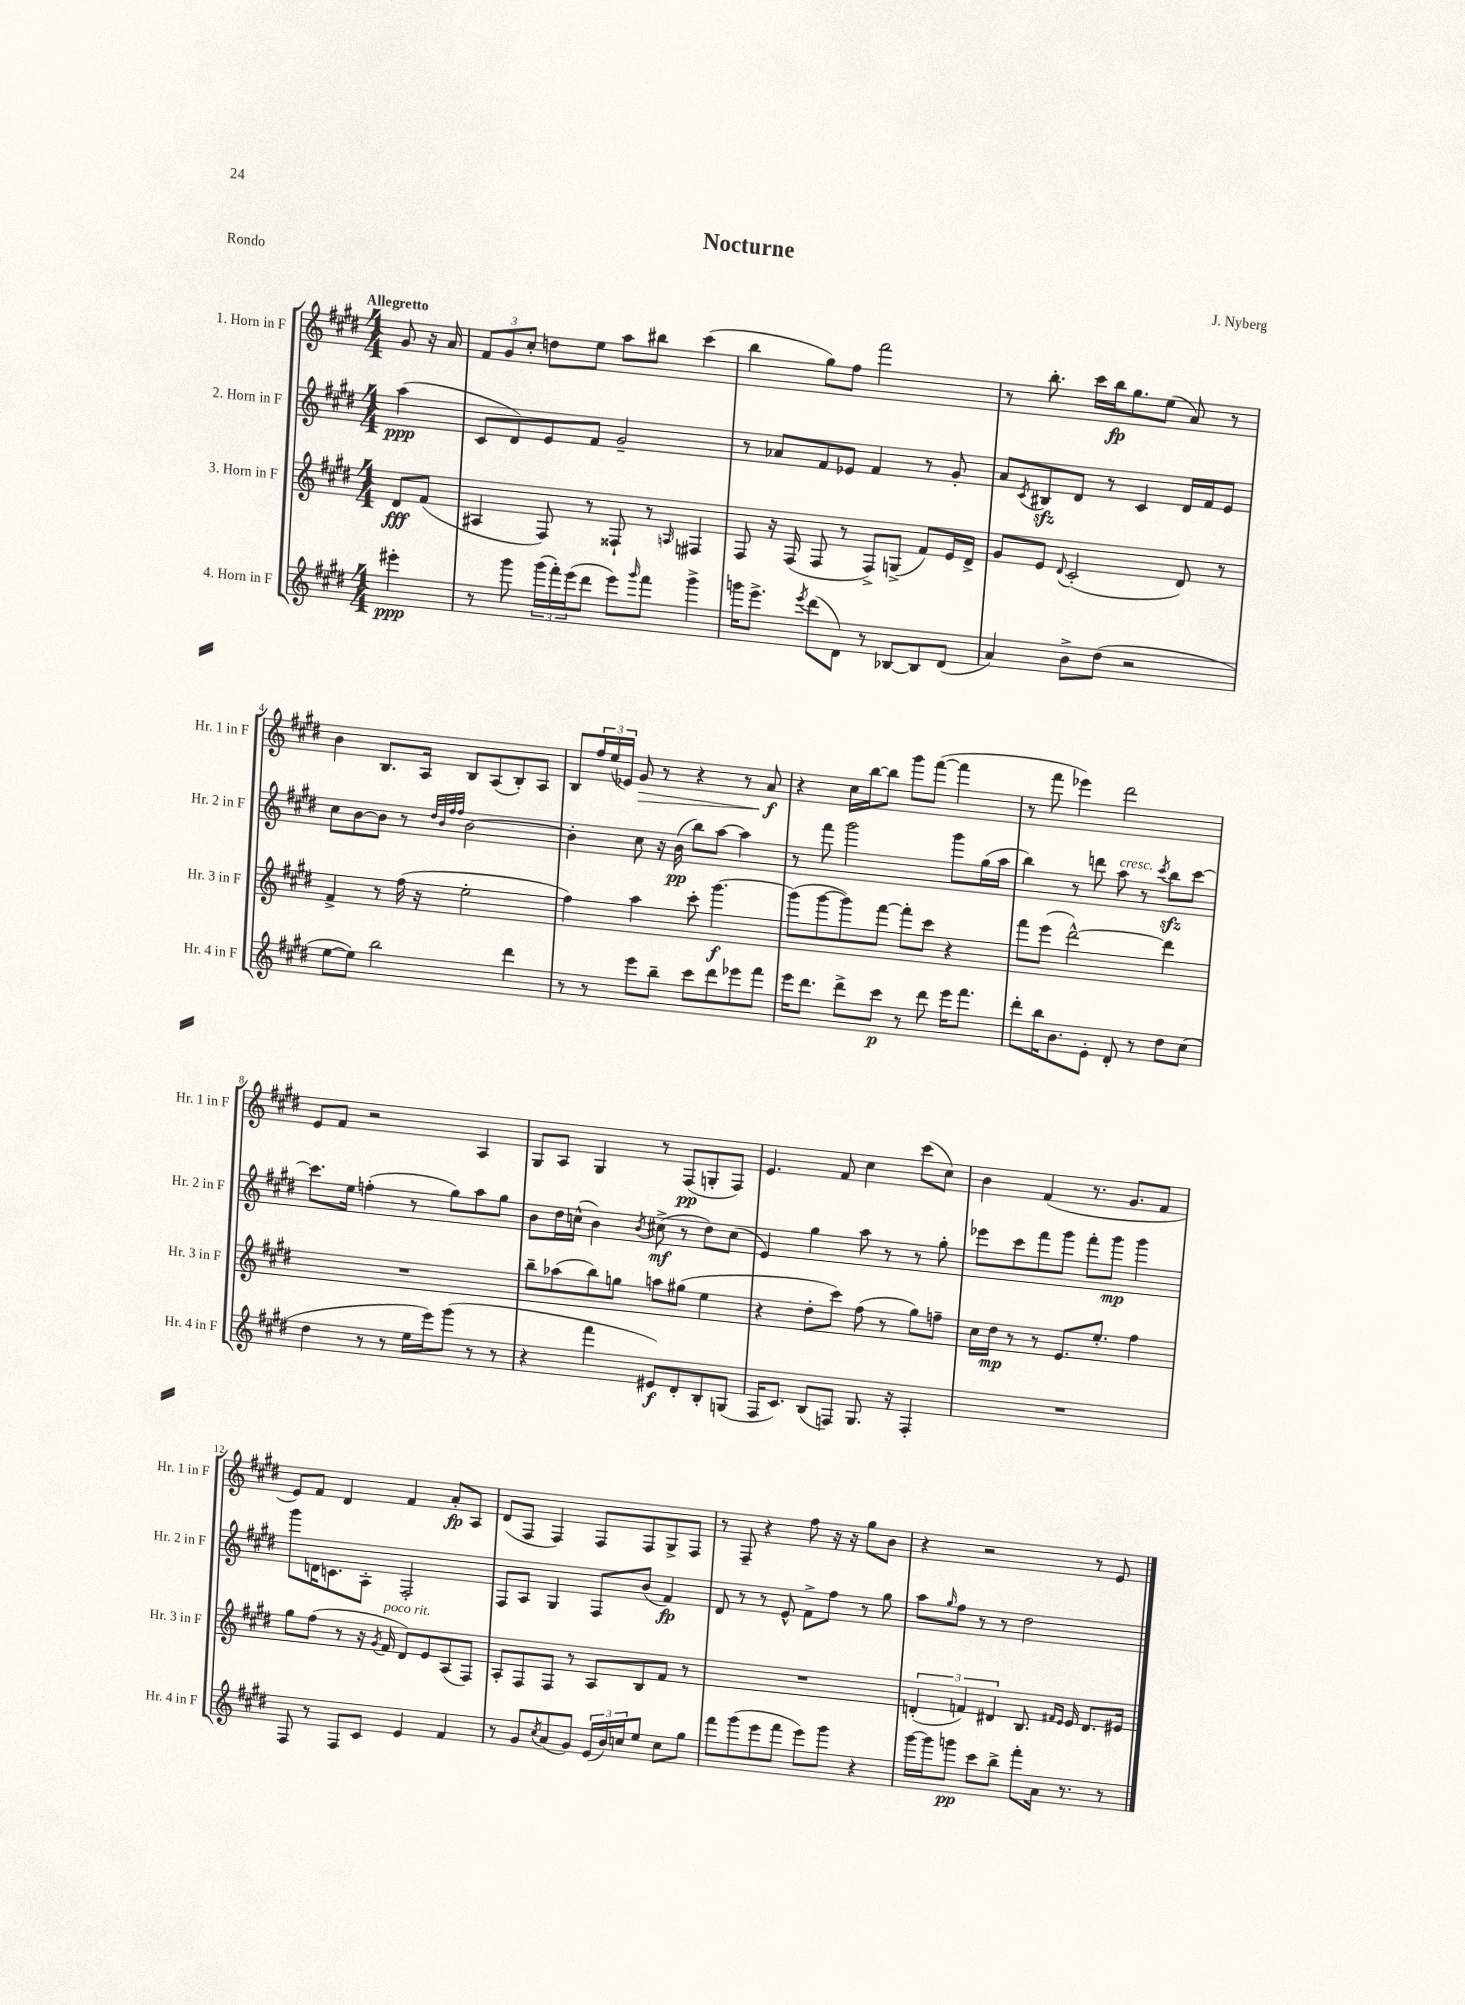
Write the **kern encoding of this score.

**kern	**dynam	**kern	**dynam	**kern	**dynam	**kern	**dynam
*part4	*part4	*part3	*part3	*part2	*part2	*part1	*part1
*staff4	*staff4	*staff3	*staff3	*staff2	*staff2	*staff1	*staff1
*I"4. Horn in F	*	*I"3. Horn in F	*	*I"2. Horn in F	*	*I"1. Horn in F	*
*I'Hr. 4 in F	*	*I'Hr. 3 in F	*	*I'Hr. 2 in F	*	*I'Hr. 1 in F	*
*clefG2	*	*clefG2	*	*clefG2	*	*clefG2	*
*k[f#c#g#d#]	*	*k[f#c#g#d#]	*	*k[f#c#g#d#]	*	*k[f#c#g#d#]	*
*M4/4	*	*M4/4	*	*M4/4	*	*M4/4	*
=	=	=	=	=	=	=	=
!	!	!	!	!	!	!LO:TX:a:B:t=Allegretto	!
4eee#X'\	ppp	8d#/L	fff	(4aa\	ppp	8g#/	.
.	.	(8f#/J	.	.	.	16r	.
.	.	.	.	.	.	16a/	.
=1	=1	=1	=1	=1	=1	=1	=1
8r	.	4A#X/	.	8c#/L	.	12f#/L	.
.	.	.	.	.	.	12g#/	.
8ggg#\	.	.	.	8d#/)	.	.	.
.	.	.	.	.	.	12cc#'/J	.
(24ggg#\LL	.	8F#/)	.	8e/	.	8ddn\L	.
24fff#'\)	.	.	.	.	.	.	.
(24eee\J	.	.	.	.	.	.	.
8ddd#\J	.	8r	.	8f#/J	.	8ee\J	.
8eee\L)	.	8F##X`/	.	2g#~/	.	8aa\L	.
16qqggg#/	.	.	.	.	.	.	.
8fff#\J	.	8r	.	.	.	8bb#X\J	.
.	.	16qqAn/	.	.	.	.	.
4ggg#^\	.	4F#X/	.	.	.	(4ccc#\	.
=2	=2	=2	=2	=2	=2	=2	=2
16gggn\KL	.	8F#/	.	8r	.	4bb\	.
8.eee^\J	.	.	.	.	.	.	.
.	.	16r	.	8a-X/L	.	.	.
.	.	(16F#/	.	.	.	.	.
8qeee/	.	.	.	.	.	.	.
(8ddd#\L	.	8F#/	.	8f#/	.	8gg#\L)	.
8d#\J)	.	8r	.	8e-X/J	.	8ff#\J	.
8r	.	8F#^/L)	.	4f#/	.	2fff#\	.
[8B-X/L	.	(8Gn^/J	.	.	.	.	.
8B-/]	.	8f#/L)	.	8r	.	.	.
(8d#/J	.	16e/L	.	8g#'/	.	.	.
.	.	16d#^/JJ	.	.	.	.	.
=3	=3	=3	=3	=3	=3	=3	=3
4a/)	.	8g#/L	.	8a/L	.	8r	.
.	.	.	.	8qc#/	.	.	.
.	.	8e/J	.	8B#Xzz/	.	8.bb'\	.
.	.	8qqd#/	.	.	.	.	.
8b^\L	.	(2c#'/	.	8d#/J	.	.	.
.	.	.	.	.	.	16ccc#\LL	.
(8dd#\J	.	.	.	8r	.	16bb\J	fp
.	.	.	.	.	.	8.gg#\	.
2r	.	.	.	4c#/	.	.	.
.	.	.	.	.	.	(8ee\J	.
.	.	8d#/)	.	16d#/LL	.	8a/)	.
.	.	.	.	16f#/J	.	.	.
.	.	8r	.	8e/J	.	8r	.
!!LO:LB:g=z
=4	=4	=4	=4	=4	=4	=4	=4
[8ee\L	.	4f#^/	.	8cc#\L	.	4b\	.
8ee\J])	.	.	.	[8b\	.	.	.
2bb\	.	8r	.	8b\J]	.	8.B/L	.
.	.	(16ff#\	.	8r	.	.	.
.	.	16r	.	.	.	16A/Jk	.
.	.	.	.	32qqdd#/LLL	.	.	.
.	.	.	.	32qqb/	.	.	.
.	.	.	.	32qqff#/	.	.	.
.	.	.	.	32qqff#/JJJ	.	.	.
.	.	2ee'\	.	[2b\	.	8B/L	.
.	.	.	.	.	.	(8A/	.
4ddd#\	.	.	.	.	.	8B'/)	.
.	.	.	.	.	.	8A/J	.
=5	=5	=5	=5	=5	=5	=5	=5
8r	.	4ff#\)	.	4b'\]	.	8B/L	.
8r	.	.	.	.	.	24ff#/L	.
.	.	.	.	.	.	(24ee/	.
.	.	.	.	.	.	24e-X/JJ)	.
!	!	!	!	!	!	!	!LO:HP:b
8eee\L	.	4aa\	.	8cc#\	.	8g#/	>
8bb~\J	.	.	.	16r	.	8r	.
.	.	.	.	(16b\	pp	.	.
8ccc#\L	.	8ccc#'\	.	8bb\L)	.	4r	.
8ddd#\	.	[4.ggg#\	f	[8aa\J	.	.	.
8eee-X\	.	.	.	4aa\]	.	8r	.
8fff#\J	.	.	.	.	.	8a/	f
.	.	.	.	.	.	.	]
=6	=6	=6	=6	=6	=6	=6	=6
16eee\KL	.	(8ggg#\L]	.	8r	.	4r	.
8.ddd#\J	.	.	.	.	.	.	.
.	.	[8ggg#\	.	8fff#\	.	.	.
8ddd#^\L	.	8ggg#\])	.	2ggg#\	.	16cc#\LL	.
.	.	.	.	.	.	[16bb\J	.
8ccc#\J	p	[8fff#\J	.	.	.	8bb\J]	.
8r	.	8fff#'\L]	.	.	.	8ggg#\L	.
8ddd#\	.	8ccc#\J	.	.	.	([8fff#\J	.
16eee\KL	.	4r	.	8ggg#\L	.	4fff#\]	.
8.fff#\J	.	.	.	.	.	.	.
.	.	.	.	(16gg#\L	.	.	.
.	.	.	.	16aa\JJ	.	.	.
=7	=7	=7	=7	=7	=7	=7	=7
8ddd#'\L	.	8fff#\L	.	4bb\)	.	8r	.
16bb\K	.	(8eee\J	.	.	.	8fff#\	.
8.b\	.	.	.	.	.	.	.
.	.	[2ddd#^^\)	.	8r	.	4eee-X\)	.
8e'\J	.	.	.	8dddn\	.	.	.
!	!	!	!	!LO:TX:a:i:t=cresc.	!	!	!
8d#'/	.	.	.	8aa\	.	2ddd#\	.
8r	.	.	.	8r	.	.	.
.	.	.	.	8qccc#/	.	.	.
8dd#\L	.	4ddd#\]	.	8bbzz\L	.	.	.
(8cc#\J	.	.	.	[8ccc#\J	.	.	.
!!LO:LB:g=z
=8	=8	=8	=8	=8	=8	=8	=8
4dd#\	.	1r	.	8.ccc#\L]	.	8e/L	.
.	.	.	.	.	.	8f#/J	.
.	.	.	.	16ee\Jk	.	.	.
8r	.	.	.	(4ffn'\	.	2r	.
8r	.	.	.	.	.	.	.
16ee\LL	.	.	.	8r	.	.	.
16eee\J)	.	.	.	.	.	.	.
(8ggg#\J	.	.	.	8gg#\L)	.	.	.
8r	.	.	.	8aa\	.	4A/	.
8r	.	.	.	8gg#\J	.	.	.
=9	=9	=9	=9	=9	=9	=9	=9
4r	.	8bb~\L	.	8b\L	.	8G#/L	.
.	.	(8aa-X\	.	16dd#\L	.	8A/J	.
.	.	.	.	(16ccn^^\JJ	.	.	.
4fff#\	.	8bb\)	.	4b\)	.	4G#/	.
.	.	8ggn\J	.	.	.	.	.
.	.	.	.	8qb/	.	.	.
8e#X/L)	f	8aan\L	.	(8cc#X^\	mf	8r	.
8d#'/	.	(8gg#X\J	.	8r	.	(8F#/L	pp
8B'/	.	4ee\	.	8dd#\L)	.	8Gn'/	.
(8Gn/J	.	.	.	(8cc#\J	.	8F#/J)	.
=10	=10	=10	=10	=10	=10	=10	=10
16F#/KL	.	4r	.	4e/)	.	4.e/	.
8.c#/J)	.	.	.	.	.	.	.
(8B/L	.	8dd#'\L	.	4gg#\	.	.	.
8Fn/J)	.	8ccc#\J)	.	.	.	8f#/	.
8.G#/	.	(8ff#\	.	8aa\	.	4cc#\	.
.	.	8r	.	8r	.	.	.
16r	.	.	.	.	.	.	.
4F'/	.	8gg#\L)	.	8r	.	(8ccc#\L	.
.	.	8ffn~\J	.	8gg#'\	.	8cc#\J)	.
=11	=11	=11	=11	=11	=11	=11	=11
1r	.	16cc#\LL	.	8eee-X\L	.	4b\	.
.	.	16dd#\JJ	mp	.	.	.	.
.	.	8r	.	8ccc#\	.	.	.
.	.	8r	.	8fff#\	.	(4f#/	.
.	.	8.e/L	.	8ggg#\J	.	.	.
.	.	.	.	8fff#'\L	.	8.r	.
.	.	8.ee'/J	.	.	.	.	.
.	.	.	.	8ggg#\J	mp	.	.
.	.	.	.	.	.	8.g#/L	.
.	.	4ff#\	.	4ggg#\	.	.	.
.	.	.	.	.	.	8f#/J	.
!!LO:LB:g=z
=12	=12	=12	=12	=12	=12	=12	=12
8F#/	.	8gg#\L	.	8ggg#\L	.	8e/L)	.
8r	.	(8ff#\J	.	16dn\K	.	8f#/J	.
.	.	.	.	8.cn\	.	.	.
8F#/L	.	8r	.	.	.	4d#/	.
8c#/J	.	16r	.	8A'\J	.	.	.
.	.	8qg#/	.	.	.	.	.
!	!	!LO:TX:a:i:t=poco rit.	!	!	!	!	!
.	.	16f#/	.	.	.	.	.
4e/	.	8d#/L)	.	2F#'/	.	4f#/	.
.	.	8e/	.	.	.	.	.
4f#/	.	(8A/	.	.	.	8a'/L	fp
.	.	8F#/J)	.	.	.	8A/J	.
=13	=13	=13	=13	=13	=13	=13	=13
8r	.	8A'/L	.	8F#/L	.	(8d#/L	.
8g#/L	.	8F#/	.	8A/J	.	8F#/J	.
8qcc#/	.	.	.	.	.	.	.
(8a/	.	8F#/J	.	4G#/	.	4F#/)	.
8g#/J)	.	8r	.	.	.	.	.
(24e/LL	.	8A/L	.	8F#/L	.	8F#/L	.
24b/)	.	.	.	.	.	.	.
24ccn/J	.	.	.	.	.	.	.
8ee/J	.	8B/	.	(8b/J	.	8F#/	.
8cc\L	.	8f#/J	.	4f#/)	fp	8G#^/	.
8gg#\J	.	8r	.	.	.	8F#/J	.
=14	=14	=14	=14	=14	=14	=14	=14
8fff#\L	.	1r	.	8d#/	.	8r	.
(8ggg#\	.	.	.	8r	.	8F#~/	.
8eee\	.	.	.	8r	.	4r	.
8fff#\J	.	.	.	8e^^/	.	.	.
8eee\L)	.	.	.	8f#^\L	.	8ff#\	.
8ggg#\J	.	.	.	8ff#\J	.	16r	.
.	.	.	.	.	.	16r	.
4r	.	.	.	8r	.	8gg#\L	.
.	.	.	.	8gg#\	.	8b\J	.
=15	=15	=15	=15	=15	=15	=15	=15
[16ggg#\LL	.	(6dn'/	.	8aa\L	.	4r	.
16ggg#\J]	.	.	.	.	.	.	.
.	.	.	.	16qqgg#/	.	.	.
8gggn\J	pp	.	.	8ff#\J	.	.	.
.	.	6fn/)	.	.	.	.	.
8ccc#\L	.	.	.	8r	.	2r	.
.	.	6d#X/	.	.	.	.	.
8bb^\J	.	.	.	8r	.	.	.
8fff#'\L	.	8.B/	.	2dd#\	.	.	.
16a\Jk	.	.	.	.	.	.	.
.	.	16qqf#X/LL	.	.	.	.	.
.	.	16qqe/JJ	.	.	.	.	.
8.r	.	16e/	.	.	.	.	.
.	.	8.d#/L	.	.	.	8r	.
8r	.	.	.	.	.	8e/	.
.	.	16e#X/Jk	.	.	.	.	.
==	==	==	==	==	==	==	==
*-	*-	*-	*-	*-	*-	*-	*-
